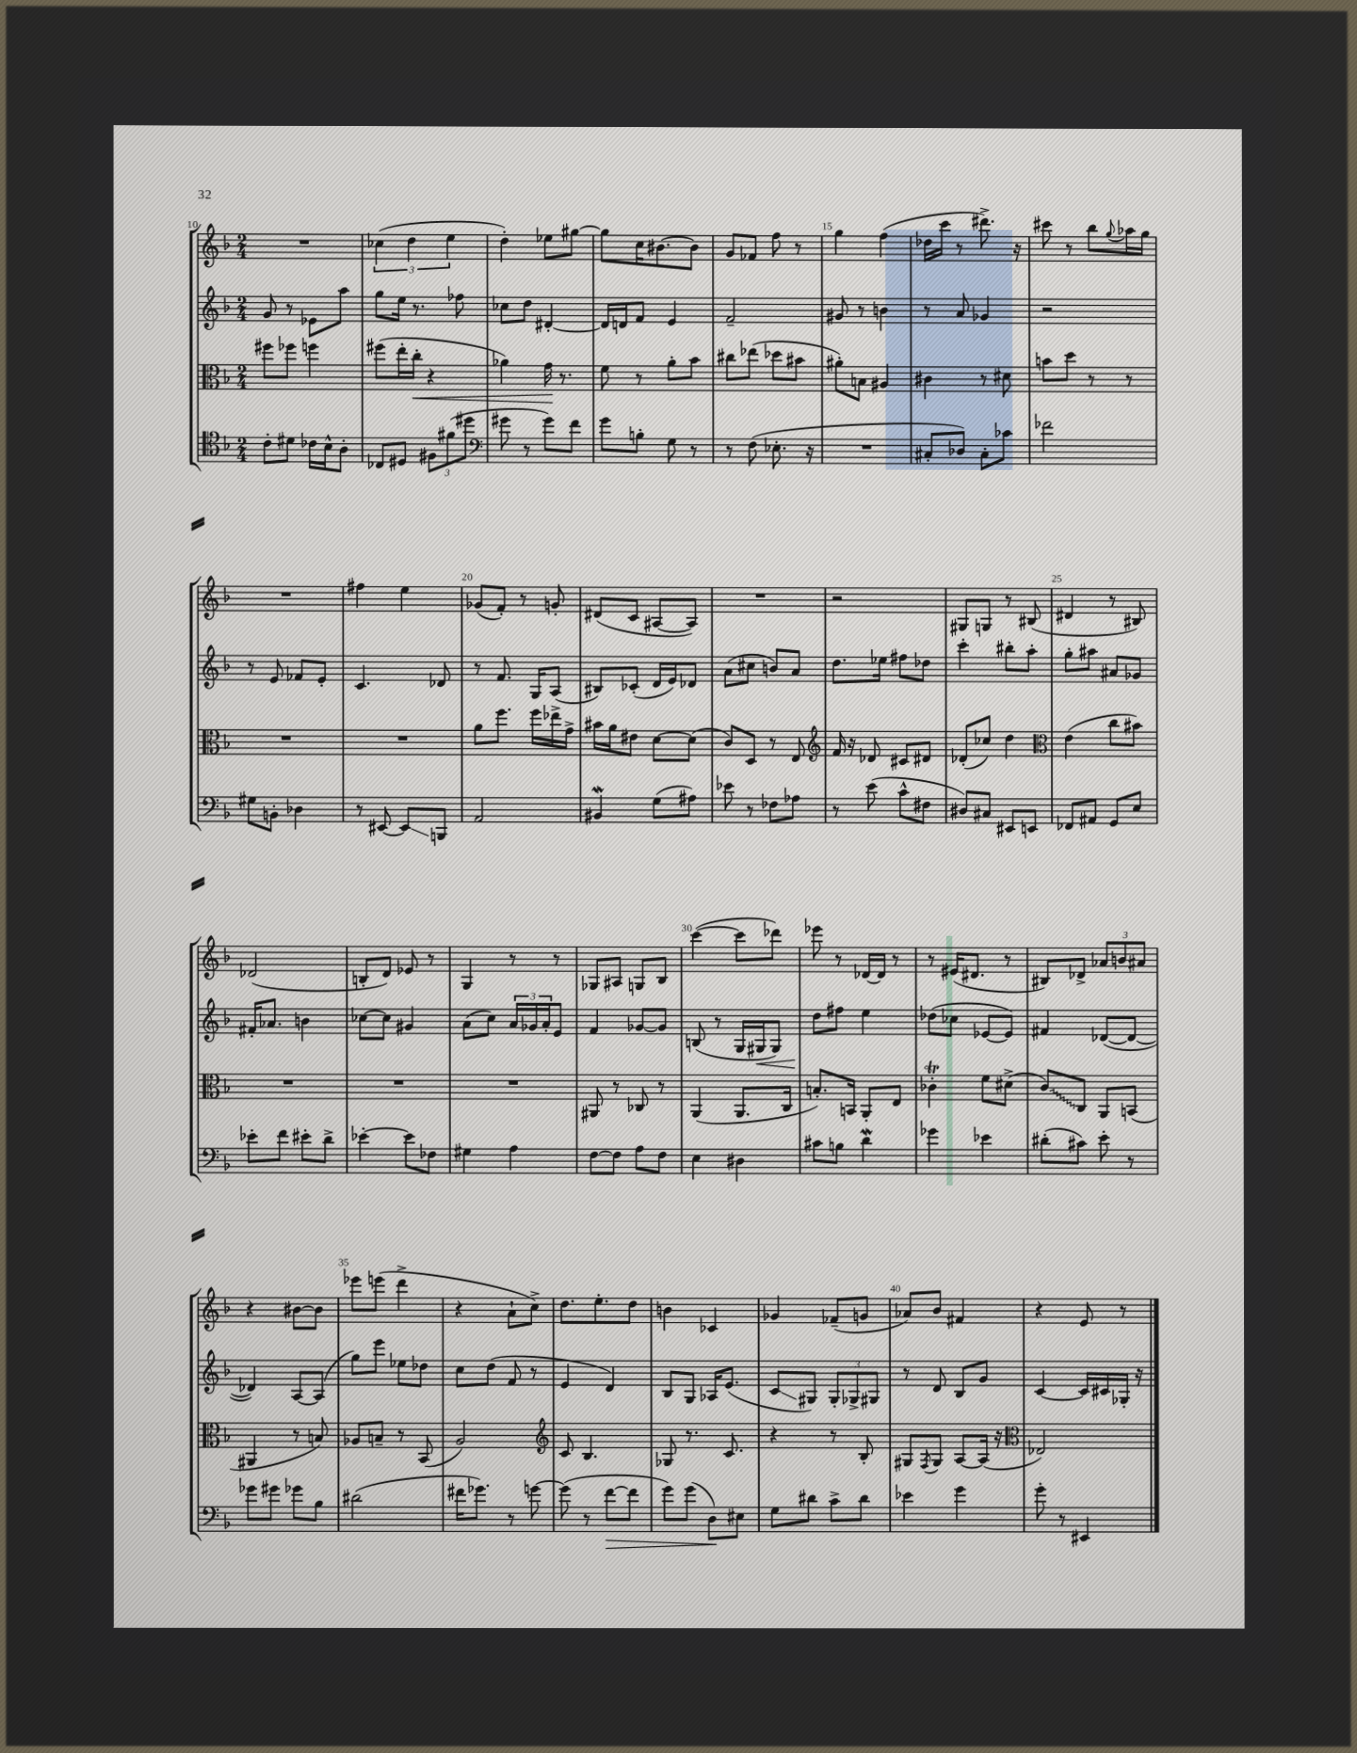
<<
\new StaffGroup <<
\new Staff = "s0" {
    \clef treble \key f \major \numericTimeSignature \time 2/4
    R2 |
    \tuplet 3/2 { ces''4( d''4 e''4 } |
    d''4-.) ees''8 gis''8~ |
    gis''8 c''16 bis'8.~ bis'8 |
    g'8 fes'8 f''8 r8 |
    g''4 f''4( |
    des''16 c'''16 r8 dis'''8.->) r16 |
    cis'''8 r8 bes''8 \appoggiatura { g''8 } aes''16 g''16 |
    R2 |
    fis''4 e''4 |
    ges'8( f'8-.) r8 g'8-. |
    dis'8( c'8 ais8~ ais8) |
    R2 |
    r2 |
    gis8 g8 r8 bis8( |
    dis'4 r8 bis8) |
    des'2( |
    b8-. d'8) ees'8 r8 |
    g4 r8 r8 |
    ges8 ais8 g8 bes8 |
    c'''4~( c'''8 des'''8) |
    ees'''8 r8 des'16~ des'16 r8 |
    r8 eis'16( dis'8. r8 |
    bis8) des'8-> \tuplet 3/2 { aes'8 b'8 ais'8 } |
    r4 bis'8~ bis'8 |
    ees'''8 e'''8( d'''4-> |
    r4 a'8-! c''8->) |
    d''8. e''8.-. d''8 |
    b'4 ces'4 |
    ges'4 fes'8--( g'8 |
    aes'8) bes'8 fis'4 |
    r4 e'8 r8 \bar "|." |
}
\new Staff = "s1" {
    \clef treble \key f \major \numericTimeSignature \time 2/4
    g'8 r8 ees'8 a''8 |
    g''8 e''16 r8. fes''8 |
    ces''8 d''8 dis'4~-. |
    dis'16 d'16 f'8 e'4 |
    f'2-- |
    gis'8 r8 b'4 |
    r8 a'8 ges'4 |
    r2 |
    r8 e'8 fes'8 e'8-. |
    c'4. des'8 |
    r8 f'8. g16 a8( |
    bis8) ces'8-.( d'16 e'16) des'8 |
    a'8( cis''8 b'8) a'8 |
    d''8. ees''16 fis''8 des''8 |
    c'''4-. bis''8-. a''8-. |
    g''8-. ais''8 ais'8 ges'8 |
    fis'16-. aes'8. b'4 |
    ces''8~ ces''8 gis'4 |
    a'8( c''8) \tuplet 3/2 { a'16 ges'16 a'16-. } e'8 |
    f'4 ges'8~ ges'8 |
    b8( r8 g16 gis16\< gis8) |
    d''8\! fis''8 e''4 |
    des''8( ces''8 ees'8~ ees'8) |
    fis'4 des'8~( des'8~ |
    des'4) a8~ a8( |
    g''8) e'''8 ees''8 des''8 |
    c''8 d''8( f'8 r8 |
    e'4 d'4) |
    bes8 g8 aes16 e'8.( |
    c'8\glissando gis8) \tuplet 3/2 { gis8-. ges8-> gis8 } |
    r8 d'8 bes8 g'8 |
    c'4~ c'16 cis'16 ges16-. r16 \bar "|." |
}
\new Staff = "s2" {
    \clef alto \key f \major \numericTimeSignature \time 2/4
    fis''8 fes''8 f''4 |
    fis''8( e''16-. c''16-.\< r4 |
    aes'4) g'16\! r8. |
    f'8 r8 a'8-. bes'8 |
    cis''8 ees''8( des''8 bis'8 |
    ais'8-.) b8 ais4 |
    cis'4 r8 dis'8 |
    b'8 d''8 r8 r8 |
    R2 |
    R2 |
    a'8 f''8. f''16 ees''16-> g'16-> |
    bis'16 a'16 eis'8 d'8~ d'8( |
    c'8) d8 r8 e8 |
    \clef treble f'16 r16 des'8 cis'8 dis'8 |
    des'8-.( ces''8) d''4 |
    \clef alto e'4( c''8 bis'8) |
    R2 |
    R2 |
    R2 |
    ais,8 r8 ces8 r8 |
    a,4( a,8. c16 |
    b8.-.) b,16 a,8-. e8 |
    ces'4-.\trill f'8 dis'8->( |
    \once \override Glissando.style = #'zigzag c'8\glissando) c8 a,8 b,8( |
    ais,4 r8 b8) |
    aes8 b8-- r8 bes,8( |
    a2) |
    \clef treble c'8 bes4. |
    ges8 r8. c'8. |
    r4 r8 bes8-. |
    gis8 \acciaccatura { f8 } gis8 a8~ a16( r16 |
    \clef alto ees2) \bar "|." |
}
\new Staff = "s3" {
    \clef tenor \key f \major \numericTimeSignature \time 2/4
    c'8-. dis'8 ces'16 bes16-^ a8-. |
    ces8 dis8 \tuplet 3/2 { fis8 fis'8( dis''8 } |
    \clef bass gis'8 r8 gis'8) f'8 |
    g'8 b8-. g8 r8 |
    r8 f8( ees8.-. r16 |
    R2 |
    cis8-. des8) cis8-. ces'8 |
    fes'2 |
    gis8 b,8-. des4 |
    r8 eis,8~ eis,8\glissando b,,8 |
    a,2 |
    bis,4\mordent g8( ais8) |
    ees'8 r8 fes8 aes8 |
    r8 e'8( c'8-^ fis8 |
    dis8) cis8 eis,8 e,8 |
    fes,8 ais,8 g,8 e8 |
    ees'8-. f'8 eis'8-. d'8-> |
    ees'4~-. ees'8 fes8 |
    gis4 a4 |
    f8~ f8 a8 f8 |
    e4 dis4 |
    cis'8 b8 d'4\mordent |
    ges'4 ees'4 |
    dis'8-.( cis'8) e'8-. r8 |
    ges'8 gis'8 ges'8 bes8 |
    dis'2( |
    fis'16 ges'8.) r8 g'8~ |
    g'8( r8 f'8~\> f'8 |
    g'8) g'8( d8\!) eis8 |
    g8 dis'8 c'8-> dis'8 |
    ees'4 g'4 |
    g'8-. r8 eis,4 \bar "|." |
}
>>
>>
\layout { \context { \Score currentBarNumber = #10 \override BarNumber.break-visibility = ##(#f #t #t) barNumberVisibility = #(every-nth-bar-number-visible 5) } }
